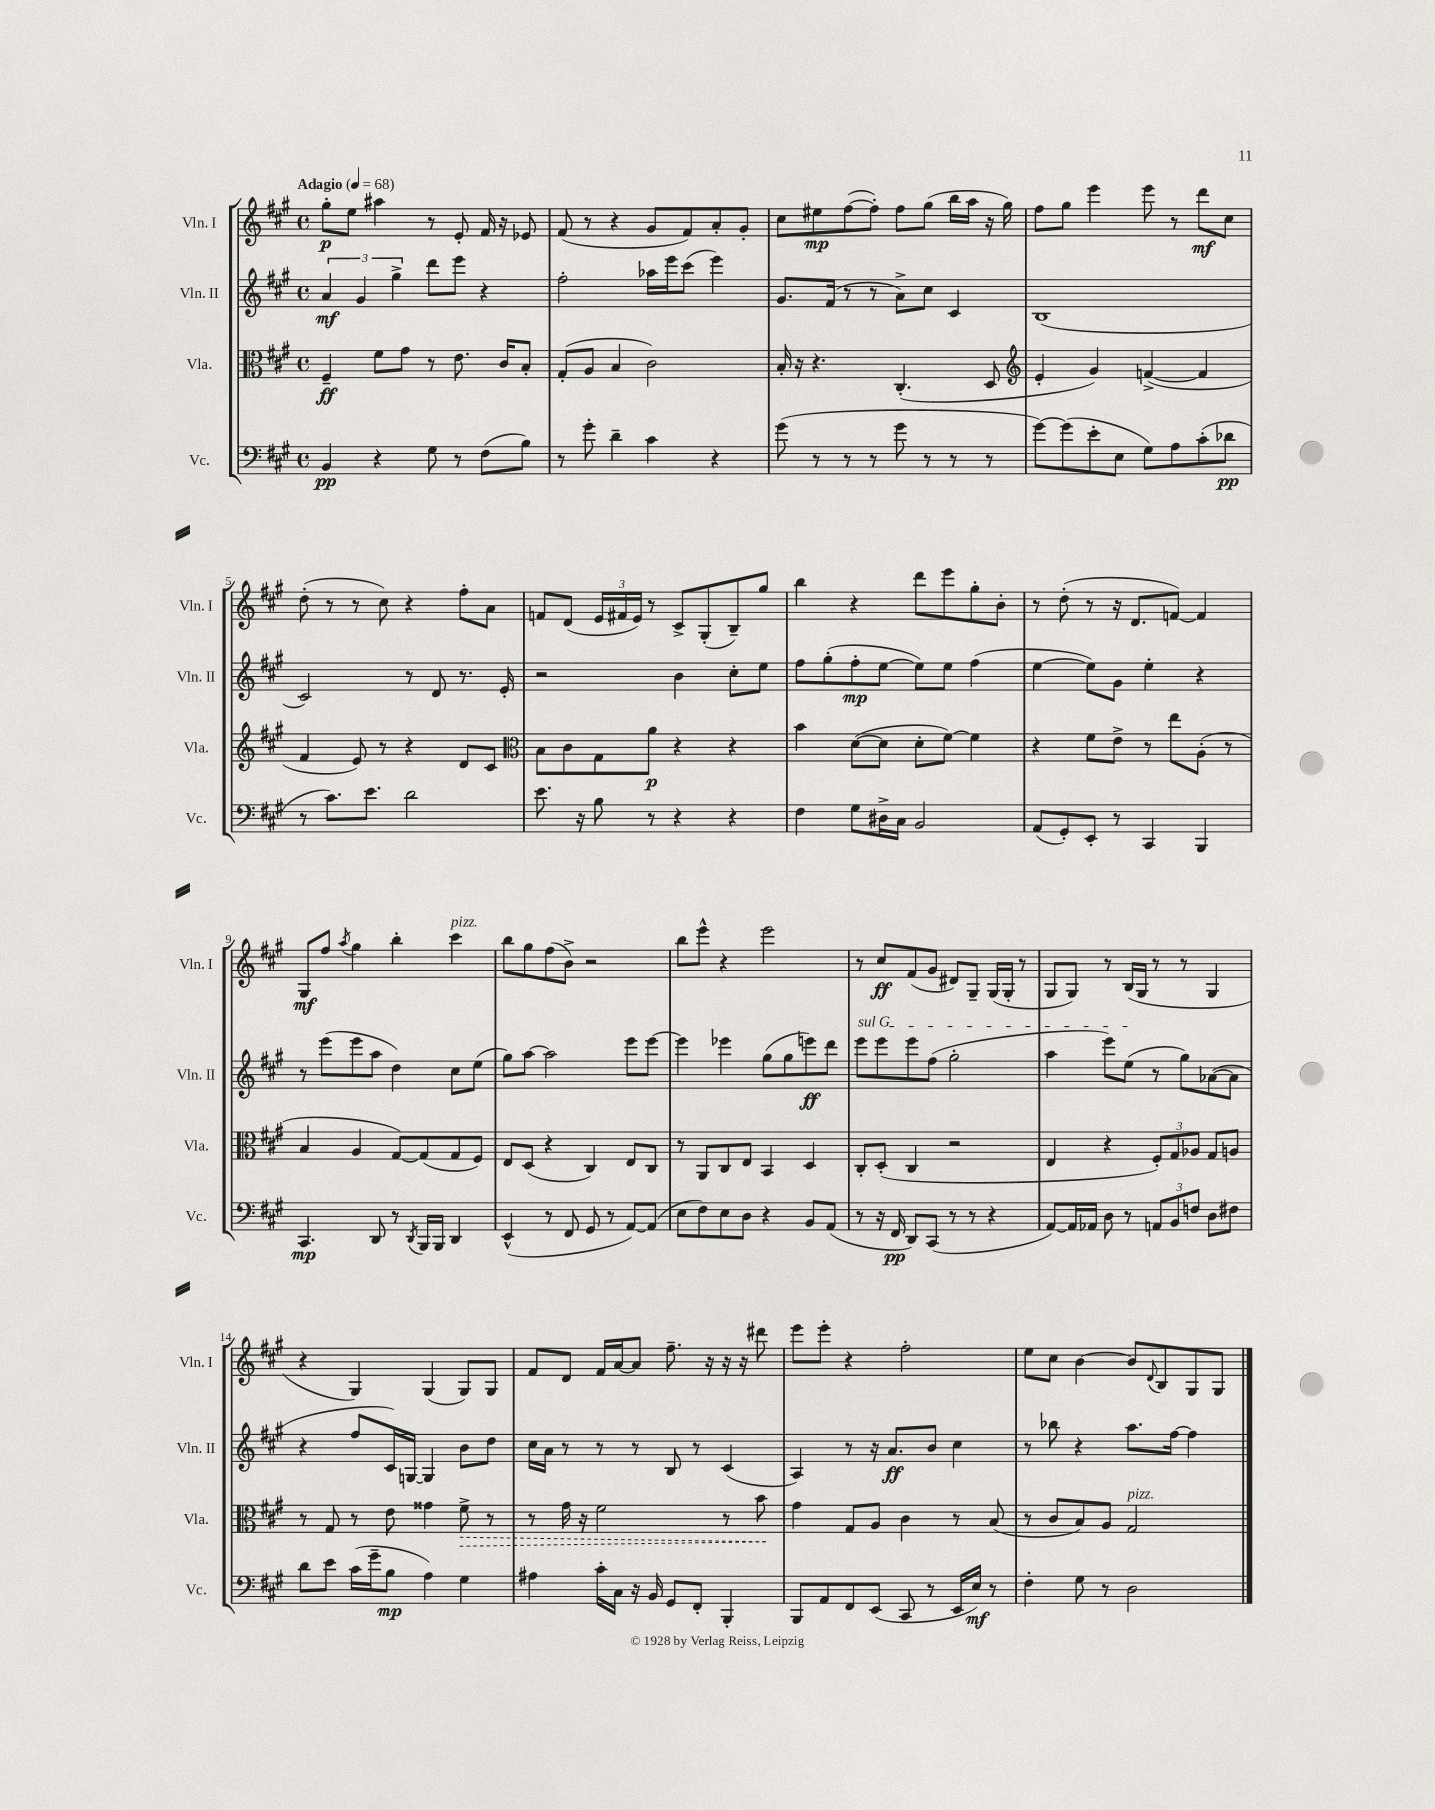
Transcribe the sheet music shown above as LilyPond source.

<<
\new StaffGroup <<
\new Staff = "s0" \with { instrumentName = "Vln. I" shortInstrumentName = "Vln. I" } {
    \clef treble \key a \major \defaultTimeSignature \time 4/4 \tempo "Adagio" 4 = 68
    gis''8-.\p e''8 ais''4 r8 e'8-. fis'16 r16 ees'8 |
    fis'8( r8 r4 gis'8 fis'8) a'8-. gis'8-. |
    cis''8 eis''8\mp fis''8~( fis''8-.) fis''8 gis''8( b''16 a''16 r16 gis''16) |
    fis''8 gis''8 e'''4 e'''8 r8 d'''8\mf cis''8 |
    d''8-.( r8 r8 cis''8) r4 fis''8-. a'8 |
    f'8 d'8( \tuplet 3/2 { e'16 fis'16 e'16) } r8 cis'8-> gis8-.( b8--) gis''8 |
    b''4 r4 d'''8 e'''8 gis''8-. b'8-. |
    r8 d''8-.( r8 r16 d'8. f'8~) f'4 |
    gis8\mf fis''8 \acciaccatura { a''8 } gis''4 b''4-. cis'''4^\markup { \italic "pizz." } |
    b''8 gis''8 fis''8( b'8->) r2 |
    b''8 e'''8-^ r4 e'''2 |
    r8 cis''8\ff fis'8( gis'8 dis'8) gis8-- gis16( gis16-. r8 |
    gis8 gis8) r8 b16( gis16 r8 r8 gis4 |
    r4 gis4) gis4( gis8) gis8 |
    fis'8 d'8 fis'16 a'16~ a'8 fis''8.-- r16 r16 r16 dis'''8 |
    e'''8 e'''8-. r4 fis''2-. |
    e''8 cis''8 b'4~ b'8 \appoggiatura { d'8 } b8 gis8 gis8 \bar "|." |
}
\new Staff = "s1" \with { instrumentName = "Vln. II" shortInstrumentName = "Vln. II" } {
    \clef treble \key a \major \defaultTimeSignature \time 4/4
    \tuplet 3/2 { a'4\mf gis'4 gis''4-> } d'''8 e'''8 r4 |
    fis''2-. aes''16 e'''16 cis'''8( e'''4) |
    gis'8. fis'16( r8 r8 a'8->) cis''8 cis'4 |
    b1( |
    cis'2) r8 d'8 r8. e'16-. |
    r2 b'4 cis''8-. e''8 |
    fis''8 gis''8-.( fis''8-.\mp e''8~ e''8) e''8 fis''4( |
    e''4~ e''8) gis'8 e''4-. r4 |
    r8 e'''8( e'''8 a''8 d''4) cis''8 e''8( |
    gis''8) a''8~ a''2 e'''8 e'''8~ |
    e'''4 ees'''4 gis''8( gis''8 e'''8\ff) d'''8 |
    \once \override TextSpanner.bound-details.left.text = \markup { \italic "sul G" } e'''8\startTextSpan e'''8 e'''8 fis''8( gis''2-. |
    a''4 e'''8) e''8\stopTextSpan( r8 gis''8) aes'8~( aes'8 |
    r4 fis''8 cis'16) g16~ g4 b'8 d''8 |
    cis''16 a'16 r8 r8 r8 b8 r8 cis'4( |
    a4) r8 r16 a'8.\ff b'8 cis''4 |
    r8 bes''8 r4 a''8. fis''16~ fis''4 \bar "|." |
}
\new Staff = "s2" \with { instrumentName = "Vla." shortInstrumentName = "Vla." } {
    \clef alto \key a \major \defaultTimeSignature \time 4/4
    fis4--\ff fis'8 gis'8 r8 e'8. cis'16 b8-. |
    gis8-.( a8 b4 cis'2) |
    b16-. r16 r4. cis4.-.( d8 |
    \clef treble e'4-. gis'4) f'4~->( f'4 |
    fis'4 e'8) r8 r4 d'8 cis'8 |
    \clef alto b8 cis'8 gis8 a'8\p r4 r4 |
    b'4 d'8~( d'8 d'8-. fis'8~) fis'4 |
    r4 fis'8 e'8-> r8 e''8 a8-.( r8 |
    b4 a4 gis8~) gis8( gis8 fis8) |
    e8 d8( r4 cis4) e8 cis8 |
    r8 a,8 cis8 e8 b,4 d4 |
    cis8-. d8-.( cis4 r2 |
    e4 r4 \tuplet 3/2 { fis8-.) gis8 aes8 } gis8 a8 |
    r8 gis8 r8 e'8 gisis'4 \once \override Hairpin.style = #'dashed-line fis'8->\> r8 |
    r8 gis'16 r16 fis'2 r8 b'8\! |
    gis'4 gis8 a8 cis'4 r8 b8( |
    r8 cis'8 b8) a8 gis2^\markup { \italic "pizz." } \bar "|." |
}
\new Staff = "s3" \with { instrumentName = "Vc." shortInstrumentName = "Vc." } {
    \clef bass \key a \major \defaultTimeSignature \time 4/4
    b,4\pp r4 gis8 r8 fis8( b8) |
    r8 gis'8-. d'4-- cis'4 r4 |
    gis'8( r8 r8 r8 gis'8 r8 r8 r8 |
    gis'8~) gis'8( e'8-. e8 gis8) a8 cis'8-.( des'8\pp |
    r8 cis'8.) e'8. d'2 |
    e'8. r16 b8 r8 r4 r4 |
    fis4 gis8 dis16-> cis16 b,2 |
    a,8( gis,8-.) e,8-. r8 cis,4 b,,4 |
    cis,4.\mp d,8 r8 \acciaccatura { d,8 } b,,16 b,,16 d,4 |
    e,4-^( r8 fis,8 gis,8 r8 a,8~) a,8( |
    e8 fis8) e8 d8 r4 b,8 a,8( |
    r8 r16 fis,16\pp d,8) cis,8( r8 r8 r4 |
    a,8~) a,16 aes,16 d8 r8 \tuplet 3/2 { a,8 b,8 f8 } d8 fis8 |
    d'8 e'8 cis'16( gis'16-- b8\mp a4) gis4 |
    ais4 cis'16-. cis16 r16 b,16 gis,8 fis,8-. b,,4-. |
    b,,8 a,8 fis,8 e,8( cis,8 r8 e,16 e16\mf) r8 |
    fis4-. gis8 r8 d2 \bar "|." |
}
>>
>>
